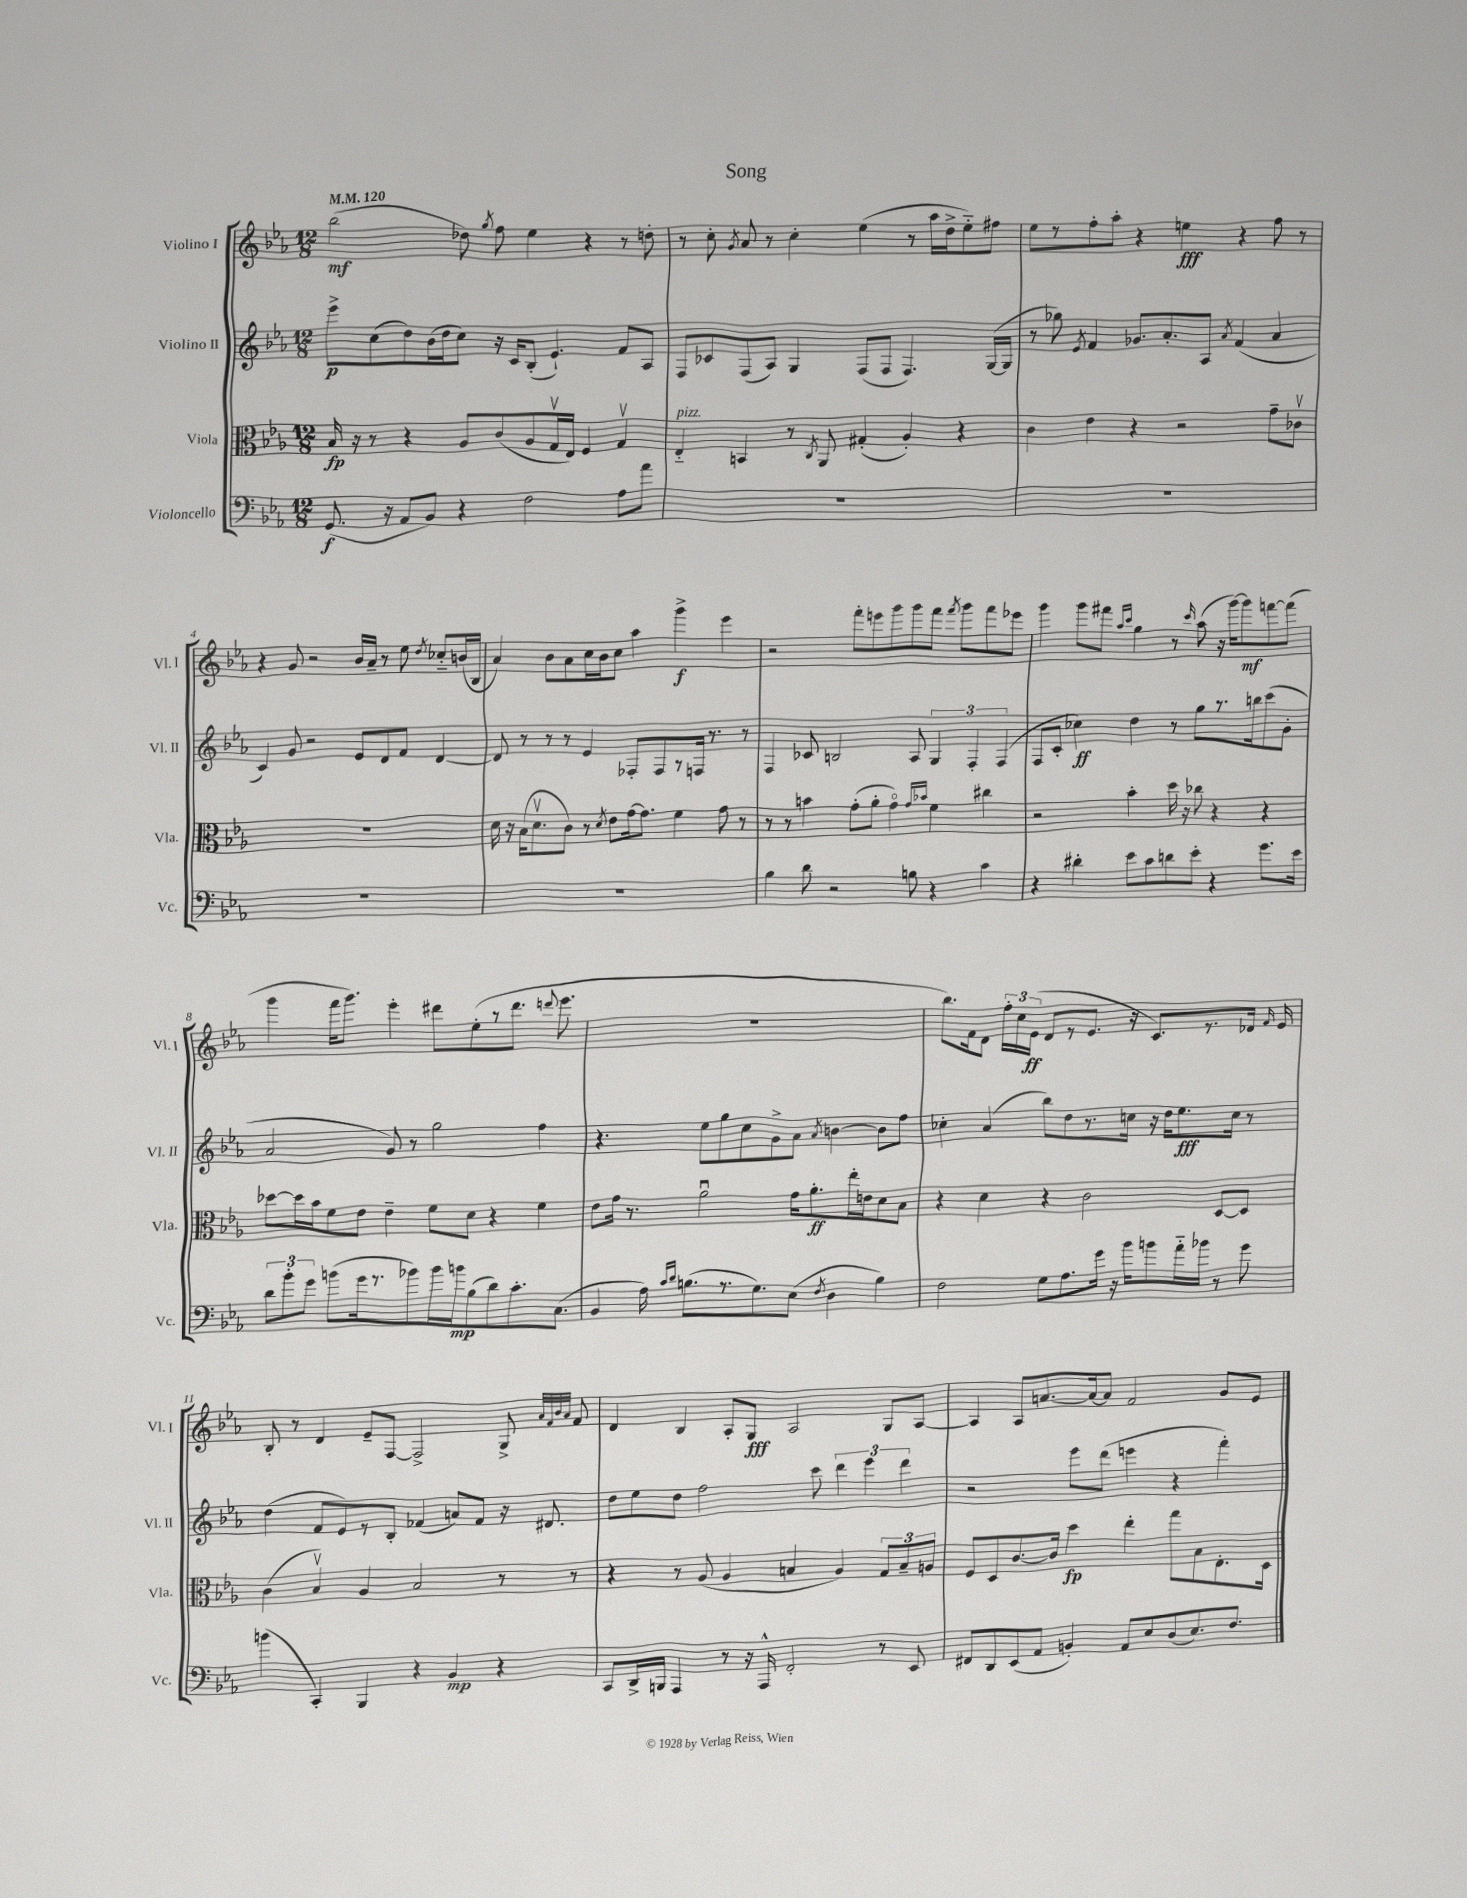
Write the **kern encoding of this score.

**kern	**dynam	**kern	**dynam	**kern	**dynam	**kern	**dynam
*part4	*part4	*part3	*part3	*part2	*part2	*part1	*part1
*staff4	*staff4	*staff3	*staff3	*staff2	*staff2	*staff1	*staff1
*I"Violoncello	*	*I"Viola	*	*I"Violino II	*	*I"Violino I	*
*I'Vc.	*	*I'Vla.	*	*I'Vl. II	*	*I'Vl. I	*
*clefF4	*	*clefC3	*	*clefG2	*	*clefG2	*
*k[b-e-a-]	*	*k[b-e-a-]	*	*k[b-e-a-]	*	*k[b-e-a-]	*
*M12/8	*	*M12/8	*	*M12/8	*	*M12/8	*
*MM120	*	*MM120	*	*MM120	*	*MM120	*
=1	=1	=1	=1	=1	=1	=1	=1
(8.GG/	f	16B-/	fp	8eee-^\L	p	(2bb-\	mf
.	.	16r	.	.	.	.	.
.	.	8r	.	(8cc\	.	.	.
16r	.	.	.	.	.	.	.
8AA-/L	.	4r	.	8dd\)	.	.	.
8BB-/J)	.	.	.	(16b-\L	.	.	.
.	.	.	.	16dd\J	.	.	.
4r	.	8A-/L	.	8cc\J)	.	8dd-X\)	.
.	.	.	.	.	.	8qgg/	.
.	.	(8c/	.	16r	.	8ff\	.
.	.	.	.	16c/KL	.	.	.
2F\	.	8A-/	.	(8B-'/J	.	4ee-\	.
.	.	16Gv/L	.	4.e-`/)	.	.	.
.	.	16E-/JJ)	.	.	.	.	.
.	.	4F/	.	.	.	4r	.
8A-\L	.	4Gv/	.	8f/L	.	8r	.
8a-\J	.	.	.	8A-/J	.	8ddn'\	.
=2	=2	=2	=2	=2	=2	=2	=2
!	!	!LO:TX:a:i:t=pizz.	!	!	!	!	!
1.r	.	4E-/	.	8F/L	.	8r	.
.	.	.	.	8c-X/	.	8cc'\	.
.	.	.	.	.	.	8qg/	.
.	.	4BBn/	.	(8F/	.	8a-/	.
.	.	.	.	8A-/J)	.	8r	.
.	.	8r	.	4G/	.	4cc'\	.
.	.	8qC/	.	.	.	.	.
.	.	8AA-/	.	.	.	.	.
.	.	(4G#X'/	.	(8F/L	.	(4ee-\	.
.	.	.	.	8F/J	.	.	.
.	.	4A-'/)	.	4.F/)	.	8r	.
.	.	.	.	.	.	16aa-\LL	.
.	.	.	.	.	.	16dd^\J	.
.	.	4r	.	.	.	8ee-\)	.
.	.	.	.	([16G/LL	.	8ff#X\J	.
.	.	.	.	16G/JJ]	.	.	.
=3	=3	=3	=3	=3	=3	=3	=3
1.r	.	4c\	.	8r	.	8ee-\L	.
.	.	.	.	8gg-X\)	.	8r	.
.	.	.	.	8qe-/	.	.	.
.	.	4e-\	.	4f/	.	8ff'\	.
.	.	.	.	.	.	8aa-'\J	.
.	.	4r	.	8.g-X/L	.	4r	.
.	.	.	.	8.a-'/	.	.	.
.	.	2r	.	.	.	4een\	fff
.	.	.	.	8A-/J	.	.	.
.	.	.	.	8qa-/	.	.	.
.	.	.	.	(4f/	.	4r	.
.	.	8g~\L	.	4a-/	.	8ff\	.
.	.	8c-Xv\J	.	.	.	8r	.
!!LO:LB:g=z
=4	=4	=4	=4	=4	=4	=4	=4
1.r	.	1.r	.	4c/)	.	4r	.
.	.	.	.	8g/	.	8g/	.
.	.	.	.	2r	.	2r	.
.	.	.	.	8e-/L	.	16b-/LL	.
.	.	.	.	.	.	16a-~/JJ	.
.	.	.	.	8d/	.	8r	.
.	.	.	.	8f/J	.	8ee-\	.
.	.	.	.	.	.	8qdd/	.
.	.	.	.	[4d/	.	8cc-X/L	.
.	.	.	.	.	.	(16bn/L	.
.	.	.	.	.	.	16B-/JJ	.
=5	=5	=5	=5	=5	=5	=5	=5
1.r	.	16d\	.	8d/]	.	4a-/)	.
.	.	16r	.	.	.	.	.
.	.	(16B-\KL	.	8r	.	.	.
.	.	8.dv\	.	.	.	.	.
.	.	.	.	8r	.	8b-\L	.
.	.	8c\J)	.	8r	.	8a-\	.
.	.	8r	.	4e-/	.	16cc\L	.
.	.	.	.	.	.	16b-\J	.
.	.	8qd/	.	.	.	.	.
.	.	8e-\L	.	.	.	8cc\J	.
.	.	[16g\k	.	8F-X'/L	.	4aa-\	.
.	.	8.g\J]	.	.	.	.	.
.	.	.	.	8F-/	.	.	.
.	.	4f\	.	8r	.	4ggg^\	f
.	.	.	.	16Fn/Jk	.	.	.
.	.	.	.	8.r	.	.	.
.	.	8g\	.	.	.	4eee-\	.
.	.	8r	.	8r	.	.	.
=6	=6	=6	=6	=6	=6	=6	=6
4B-\	.	8r	.	4F/	.	2r	.
.	.	8r	.	.	.	.	.
8d\	.	4bn\	.	8c-X/	.	.	.
2r	.	.	.	2Bn/	.	.	.
.	.	(8g'\L	.	.	.	8fff'\L	.
.	.	8a-'\J	.	.	.	8eeen\	.
.	.	4g\)	.	.	.	8ggg\	.
8Bn\	.	.	.	8A-/	.	8ggg\	.
.	.	16qqg/LL	.	.	.	.	.
.	.	16qqb-X/JJ	.	.	.	.	.
4r	.	4f\	.	6G/	.	8fff\J	.
.	.	.	.	.	.	8qfff/	.
.	.	.	.	.	.	8ggg\L	.
.	.	.	.	6F'/	.	.	.
4c\	.	4cc#X\	.	.	.	8fff\	.
.	.	.	.	(6F/	.	.	.
.	.	.	.	.	.	8eee-X\J	.
=7	=7	=7	=7	=7	=7	=7	=7
4r	.	2r	.	8F/L	.	4ggg\	.
.	.	.	.	8c'/J	.	.	.
4d#X'\	.	.	.	4cc-X\)	ff	8ggg\L	.
.	.	.	.	.	.	8fff#X\J	.
.	.	.	.	.	.	16qqaa-/LL	.
.	.	.	.	.	.	16qqccc/JJ	.
8e-\L	.	4b-'\	.	4dd\	.	4gg\	.
8c\	.	.	.	.	.	.	.
8dn\	.	16dd\	.	8r	.	8r	.
.	.	16r	.	.	.	.	.
.	.	.	.	.	.	16qqccc/	.
8e-'\J	.	8cc-X\	.	8gg\L	.	(8aa-\	.
4r	.	4r	.	8.r	.	16r	.
.	.	.	.	.	.	[16ggg\KL)	.
.	.	.	.	.	.	8ggg\]	mf
.	.	.	.	16bbn\k	.	.	.
8.g\L	.	4r	.	(8ccc\	.	[8fffn\	.
.	.	.	.	8g'\J	.	(8fff\J]	.
16e-\Jk	.	.	.	.	.	.	.
!!LO:LB:g=z
=8	=8	=8	=8	=8	=8	=8	=8
12d\L	.	[8dd-X\L	.	2a-/	.	4ggg\	.
12b-'\	.	.	.	.	.	.	.
.	.	16dd-\L]	.	.	.	.	.
12g\J	.	.	.	.	.	.	.
.	.	16b-\J	.	.	.	.	.
(8bn\L	.	8f\	.	.	.	16fff\KL	.
.	.	.	.	.	.	8.ggg\J)	.
16g\k	.	8e-\J	.	.	.	.	.
8.r	.	.	.	.	.	.	.
.	.	4e-~\	.	8g/)	.	4eee-'\	.
8b-X\)	.	.	.	8r	.	.	.
16b-\L	.	8f\L	.	2gg\	.	8ddd#X\L	.
16bn\J	mp	.	.	.	.	.	.
(8B-\	.	8d\J	.	.	.	(8ee-'\	.
8d\)	.	4r	.	.	.	8r	.
8.c'\	.	.	.	.	.	8.ddd#\J	.
.	.	4f\	.	4ff\	.	.	.
.	.	.	.	.	.	8qqdddn/	.
(8.C\J	.	.	.	.	.	8.eee-\	.
=9	=9	=9	=9	=9	=9	=9	=9
4BB-/	.	8e-\L	.	4.r	.	1.r	.
.	.	16g\Jk	.	.	.	.	.
.	.	8.r	.	.	.	.	.
16A-\)	.	.	.	.	.	.	.
16qqc/LL	.	.	.	.	.	.	.
16qqd/JJ	.	.	.	.	.	.	.
(8.Bn\L	.	.	.	.	.	.	.
.	.	2a-u\	.	8ee-\L	.	.	.
8.r	.	.	.	8gg\	.	.	.
.	.	.	.	8cc\	.	.	.
8.G\)	.	.	.	.	.	.	.
.	.	.	.	8g^\	.	.	.
(8E-\J	.	16g\KL	.	8a-\J	.	.	.
.	.	8.a-'\	ff	.	.	.	.
8qF/	.	.	.	8qa-/	.	.	.
4D\	.	.	.	[4bn\	.	.	.
.	.	16ee-'\L	.	.	.	.	.
.	.	16en\J	.	.	.	.	.
4B\)	.	8d\	.	8b\L]	.	.	.
.	.	8B-\J	.	8ff\J	.	.	.
=10	=10	=10	=10	=10	=10	=10	=10
2F\	.	4r	.	4cc-X'\	.	8.bb-\L)	.
.	.	.	.	.	.	16f\k	.
.	.	4d\	.	(4a-/	.	8d\J	.
.	.	.	.	.	.	24ff'\LL	.
.	.	.	.	.	.	24cc\	.
.	.	.	.	.	.	(24e-\JJ	ff
8G\L	.	4r	.	8bb-\L)	.	8d/L	.
8.A-\	.	.	.	8dd\	.	8r	.
.	.	2c\	.	8.r	.	8.e-/J	.
16g\Jk	.	.	.	.	.	.	.
16r	.	.	.	.	.	.	.
16b-\KL	.	.	.	16ccn\Jk	.	16r	.
8bn\	.	.	.	16r	.	8.c/L)	.
.	.	.	.	16dd\KL	.	.	.
16a-\L	.	.	.	8.ee-\	fff	.	.
16b-X\JJ	.	.	.	.	.	8.r	.
8r	.	[8D/L	.	.	.	.	.
.	.	.	.	16cc\Jk	.	.	.
8g\	.	8D/J]	.	8r	.	16d-X/Jk	.
.	.	.	.	.	.	16qqf/	.
.	.	.	.	.	.	16e-/	.
!!LO:LB:g=z
=11	=11	=11	=11	=11	=11	=11	=11
(4bn\	.	(4c\	.	(4dd\	.	8B-'/	.
.	.	.	.	.	.	8r	.
4CC'/)	.	4B-v/)	.	8f/L	.	4d/	.
.	.	.	.	8e-/)	.	.	.
4BBB-/	.	4A-/	.	8r	.	8e-~/L	.
.	.	.	.	8B-'/J	.	[8F/J	.
4r	.	2B-/	.	(4f-X/	.	2F^/]	.
4BB-/	mp	.	.	8an/L)	.	.	.
.	.	.	.	8f-/J	.	.	.
4r	.	8r	.	16r	.	8G^/	.
.	.	.	.	8.d#X/	.	.	.
.	.	.	.	.	.	32qqa-/LLL	.
.	.	.	.	.	.	32qqf/	.
.	.	.	.	.	.	32qqb-/	.
.	.	.	.	.	.	32qqa-/JJJ	.
.	.	8r	.	.	.	8f/	.
=12	=12	=12	=12	=12	=12	=12	=12
8CC/L	.	4r	.	8dd\L	.	4d/	.
16DD^/L	.	.	.	8ee-\	.	.	.
16BBBn/JJ	.	.	.	.	.	.	.
4AAA-/	.	8r	.	8dd\J	.	4B-/	.
.	.	(8A-/	.	2ff\	.	.	.
8r	.	4A-/	.	.	.	8A-'/L	.
16r	.	.	.	.	.	8G/J	fff
16AAA-^^/	.	.	.	.	.	.	.
2FF'/	.	4Bn/	.	.	.	2A-/	.
.	.	.	.	8ccc\	.	.	.
.	.	4A-/)	.	6ddd\	.	.	.
.	.	.	.	6eee-\	.	.	.
8r	.	12G/L	.	.	.	8G/L	.
.	.	12B~/	.	6ddd\	.	.	.
8EE-/	.	.	.	.	.	[8A-/J	.
.	.	12An/J	.	.	.	.	.
=13	=13	=13	=13	=13	=13	=13	=13
8FF#X/L	.	8F/L	.	2r	.	4A-/]	.
8DD/	.	8D/	.	.	.	.	.
(8EE-/	.	[8.c/	.	.	.	8A-/L	.
8AA-/J	.	.	.	.	.	[8.an/	.
.	.	16c/Jk]	.	.	.	.	.
4BBn'/)	.	4dd\	fp	8eee-\L	.	.	.
.	.	.	.	.	.	16a/k_	.
.	.	.	.	(8ddd\J	.	8a/J]	.
8AA-/L	.	4ee-'\	.	4eeen\	.	2f/	.
8E-/	.	.	.	.	.	.	.
(8D/	.	8gg\L	.	4r	.	.	.
8.E-/)	.	8B-\	.	.	.	.	.
.	.	8.E-'\	.	4fff'\)	.	8g/L	.
8.F/J	.	.	.	.	.	.	.
.	.	.	.	.	.	8e-/J	.
.	.	16D\Jk	.	.	.	.	.
==	==	==	==	==	==	==	==
*-	*-	*-	*-	*-	*-	*-	*-
